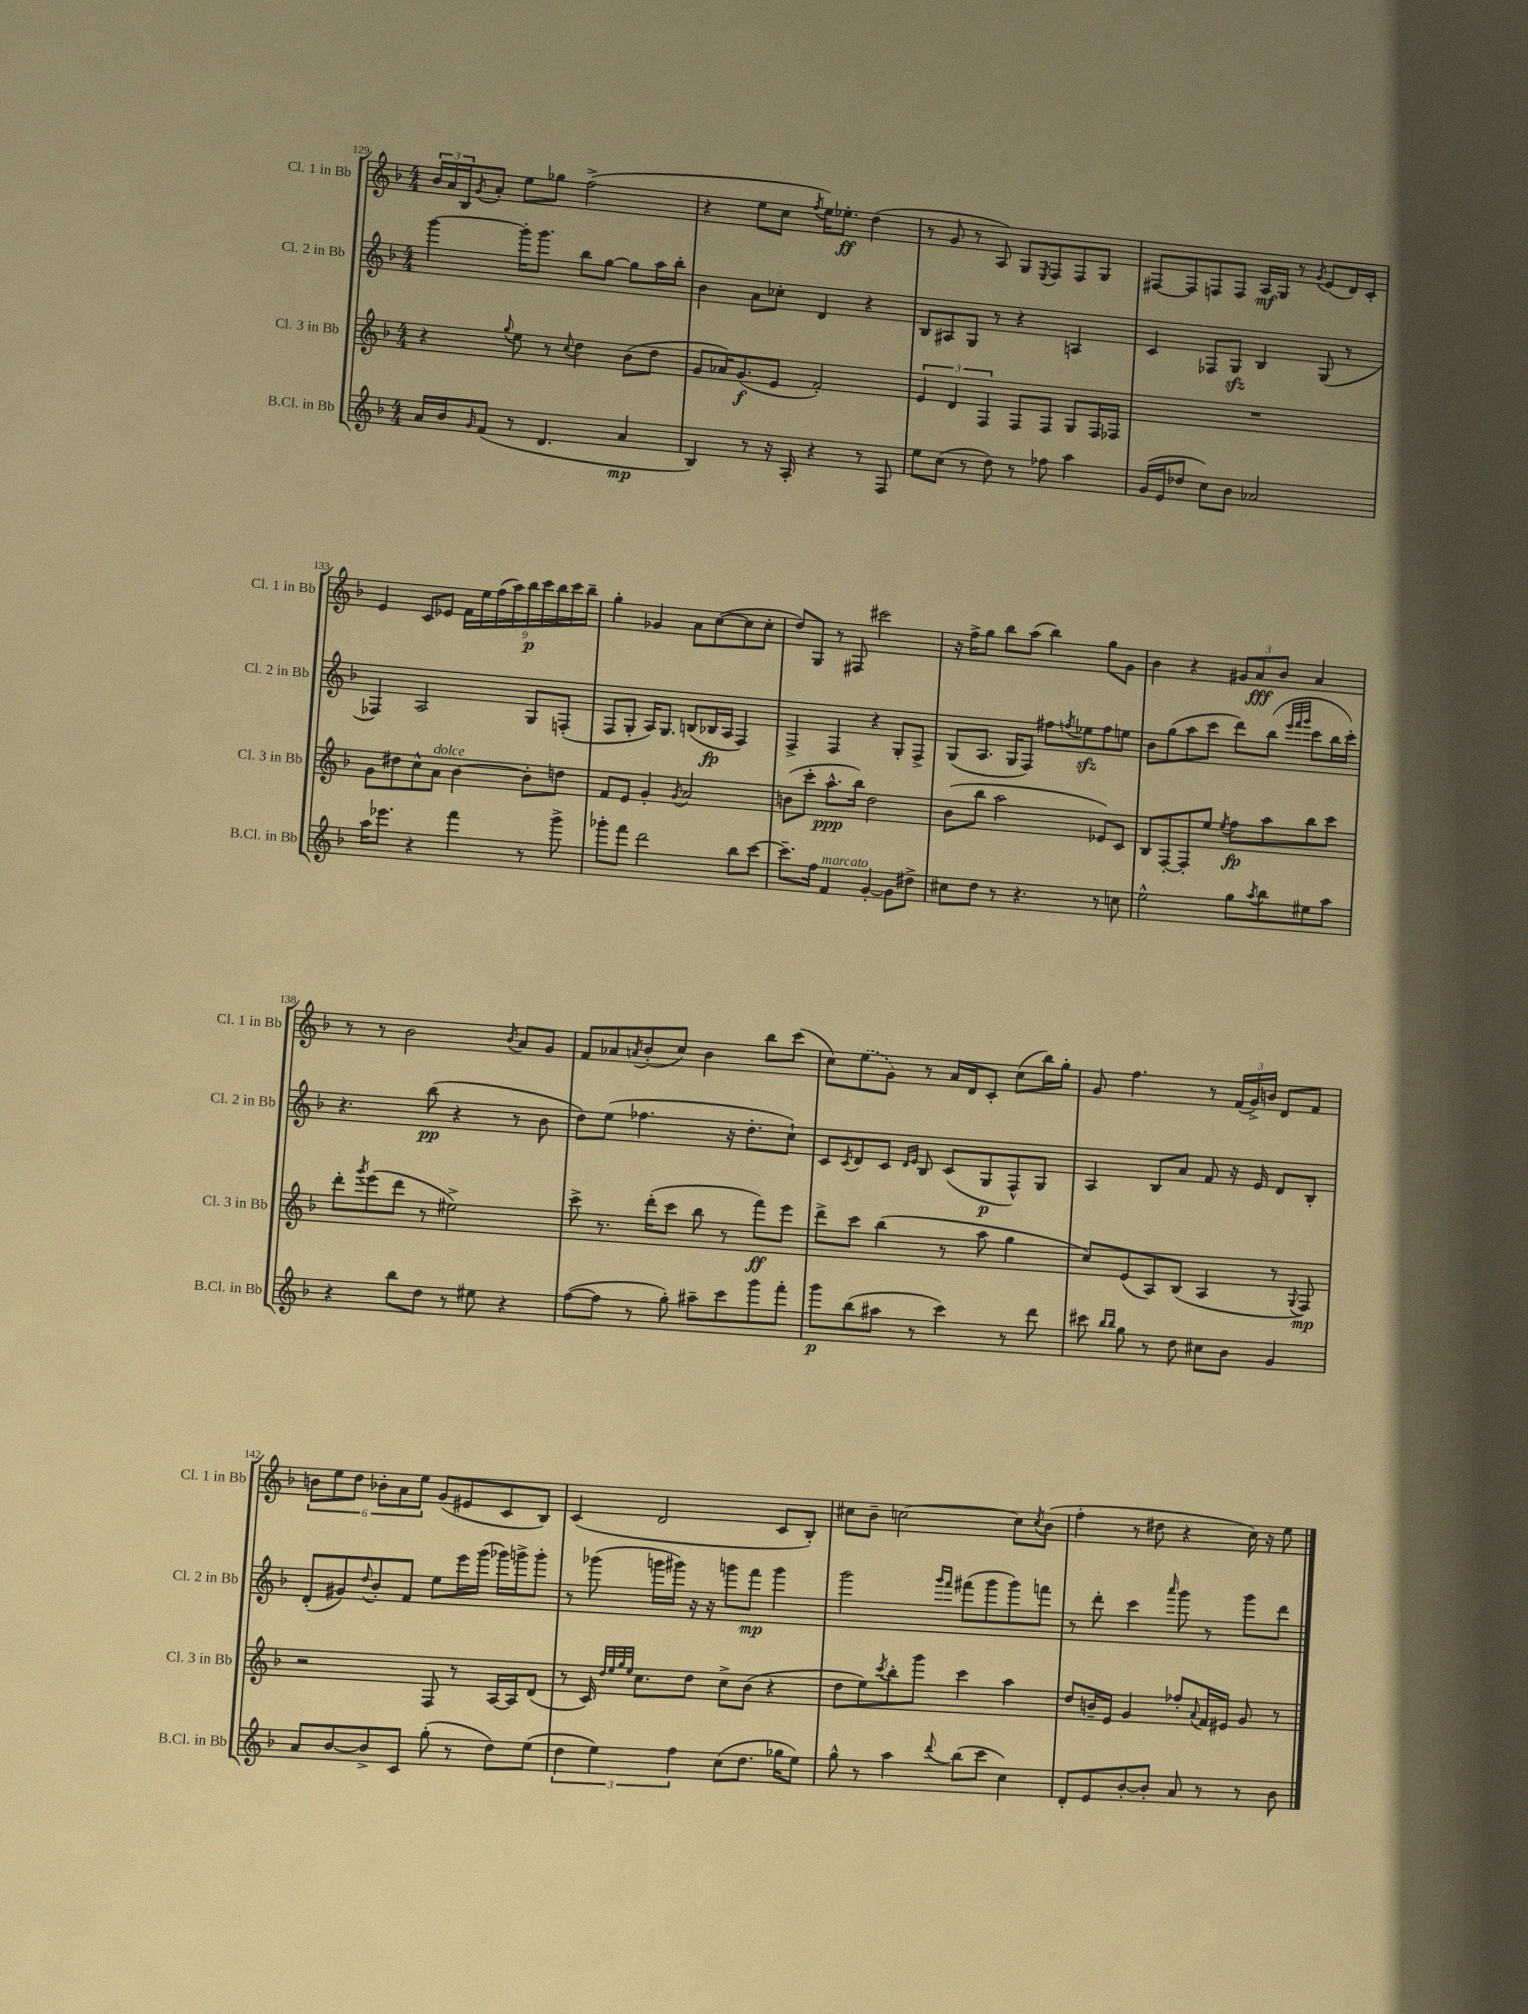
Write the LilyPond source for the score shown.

<<
\new StaffGroup <<
\new Staff = "s0" \with { instrumentName = "Cl. 1 in Bb" shortInstrumentName = "Cl. 1 in Bb" } {
    \clef treble \key f \major \numericTimeSignature \time 4/4
    \tuplet 3/2 { bes'16 a'16 bes16 } \acciaccatura { g'8 } a'8-. e''8 ges''8 f''2->( |
    r4 e''8 c''8 \acciaccatura { f''8 } e''16) ees''8.-.\ff d''4( |
    r8 g'8 r8 a8) g8 \acciaccatura { e8 } f8 f8 g8 |
    fis8~ fis8 f8 f8 a16\mf g16 r8 \acciaccatura { g'8 } e'8( d'16) c'16-. |
    e'4 c'8 ees'8 \tuplet 9/8 { f'16 e''16 f''16( a''16) bes''16\p c'''16 bes''16 c'''16 bes''16-- } |
    g''4-. ges'4 a'8 c''8~( c''8 c''8-. |
    d''8) g8 r8 fis8 cis'''2 |
    r16 f''16-> g''8 bes''8 a''8( bes''4) g''8 g'8 |
    bes'4 r4 \tuplet 3/2 { gis'8 a'8\fff bes'8 } a'4 |
    r8 r8 bes'2 \acciaccatura { bes'8 } a'8 g'8 |
    f'8 aes'8 \acciaccatura { a'8 } bes'8-.( c''8) bes'4 bes''8 c'''8( |
    c''8) \once \slurDashed e''8( g'8) r8 a'16 d'16 c'8-. c''8( bes''16) g''16-. |
    g'8 f''4. r8 \tuplet 3/2 { f'16( g'16->) b'16 } d'8 f'8 |
    \tuplet 6/4 { b'8 e''8 d''8 bes'8-. a'8 e''8 } g'8( eis'8 c'8 bes8) |
    c'4( d'2 c'8 bes8-.) |
    cis''8 bes'8-- c''2~ c''8 \acciaccatura { c''8 } bes'8( |
    f''4-. r8 dis''8 r4 c''16) r16 e''8 \bar "|." |
}
\new Staff = "s1" \with { instrumentName = "Cl. 2 in Bb" shortInstrumentName = "Cl. 2 in Bb" } {
    \clef treble \key f \major \numericTimeSignature \time 4/4
    g'''4~ g'''16-. g'''8. bes''8 g''8~ g''8 a''16 bes''16-. |
    bes'4 a'8 ces''8-. d'4 r4 |
    bes8 ais8 g8 r8 r4 a4 |
    c'4 fes8 g8\sfz bes4 g8( r8 |
    fes4) a2 g8 f8-.( |
    f8 g8-. a16) g8. b8( bes16\fp a16 f4) |
    f4-> f4 r4 g8-. f8-> |
    g8( a8. g16 f8) fis''8 \acciaccatura { f''8 } ees''8\sfz f''8 e''8 |
    bes'8 g''8( a''8 c'''8 d'''8) bes''8( \grace { e'''32 f'''32 g'''32 } c'''8 bes''16 c'''16-.) |
    r4. bes''8\pp( r4 r8 bes'8 |
    d''8) e''8( fes''4. r16 d''8.-. c''8-!) |
    c'8 \acciaccatura { c'8 } d'8 c'8 \grace { d'16 e'16 } bes8 c'8( g8\p f8-^) g8 |
    a4 bes8 a'8 f'8 r16 e'16 d'8 bes8-. |
    d'8-.( gis'8) \appoggiatura { d''8 } bes'8-. f'8 e''8 e'''16 g'''16( ges'''16) g'''16-> g'''8-. |
    r8 ges'''8( g'''16 gis'''16) r16 r16 g'''8 f'''8\mp g'''4 |
    g'''2 \grace { g'''16 f'''16 } fis'''8( g'''8 g'''8) f'''8 |
    r8 d'''8-. c'''4 \grace { a'''16 } g'''8 r8 g'''8 d'''8 \bar "|." |
}
\new Staff = "s2" \with { instrumentName = "Cl. 3 in Bb" shortInstrumentName = "Cl. 3 in Bb" } {
    \clef treble \key f \major \numericTimeSignature \time 4/4
    r4 \appoggiatura { g''8 } e''8 r8 \appoggiatura { c''8 } d''4 bes'8( d''8 |
    g'8 aes'16) g'8.\f( e'8 f'2-.) |
    \tuplet 3/2 { e'4 d'4 f4 } f8 f8 g8 f16 fes16 |
    R1 |
    g'8 dis''8 c''8-^ a'8^\markup { \italic "dolce" } bes'4~ bes'8-. d''8 |
    f'8 e'8 g'4-. \acciaccatura { g'8 } a'2 |
    b'8( c'''8-. a''8.-^\ppp bes''16) d''2 |
    bes'8( bes''8 a''2 ees'8) c'8 |
    bes8 f8~-. f8-. e''8 \acciaccatura { e''8 } f''8\fp a''8 bes''8 c'''8 |
    d'''8-. \acciaccatura { g'''8 } e'''8( d'''8 r8 eis''2->) |
    c'''8-> r8. d'''16-.( c'''8 bes''8 r8 f'''8\ff) e'''8 |
    d'''8-> c'''8 bes''4( r8 a''8 g''4 |
    c''8) e'8( a8) bes8( a4 r8 \appoggiatura { g8 } f8\mp) |
    r2 f8 r8 a16~ a16 d'8( |
    r8 c'16) \grace { d''32 e''32 g''32 e''32 } c''8. d''8 c''8-> bes'8( r4 |
    d''8 e''8) \acciaccatura { c'''8 } bes''8-. g'''8 c'''4 a''4 |
    d''8 b'16-- e'16 g'4 fes''8-. \appoggiatura { a'8 } f'16 eis'16 g'8 r8 \bar "|." |
}
\new Staff = "s3" \with { instrumentName = "B.Cl. in Bb" shortInstrumentName = "B.Cl. in Bb" } {
    \clef treble \key f \major \numericTimeSignature \time 4/4
    a'16 bes'16 \grace { g'16 } f'8( r8 d'4. a'4\mp |
    bes4) r8 r16 a16-. r4 r8 f8 |
    e''8 c''8( r8 d''8) r8 fes''8 a''4 |
    g'16( e'16 des''8 c''8) bes'8 aes'2 |
    a''16 ees'''8. r4 f'''4 r8 g'''8-> |
    ges'''8-. f'''8 d'''2 bes''8 c'''8~ |
    c'''8.-- f''16 f'4^\markup { \italic "marcato" } g'4~-. g'8 dis''8-> |
    cis''8 d''8 r8 r4. r8 c''8 |
    e''2-^ g''8 \acciaccatura { a''8 } bes''8 eis''8 a''8 |
    r4 bes''8 d''8 r8 eis''8 r4 |
    f''8~( f''8 r8 g''8-.) ais''8-- c'''8 g'''8 f'''8-. |
    g'''8\p bes''8( ais''8 r8 c'''4) r8 d'''8 |
    cis'''8 \grace { bes''16 bes''16 } g''8 r8 d''8 cis''8 bes'8 g'4 |
    a'8 bes'8~ bes'8-> c'8 g''8-.( r8 d''8) e''8( |
    \tuplet 3/2 { d''4 e''4) f''4 } c''8( d''8. ges''16 e''8) |
    g''8-^ r8 a''4 \appoggiatura { d'''8 } bes''8( c'''8 c''4) |
    d'8-. e'8 bes'8~-. bes'8-. a'8 r8 r8 bes'8 \bar "|." |
}
>>
>>
\layout { \context { \Score currentBarNumber = #129 } }
